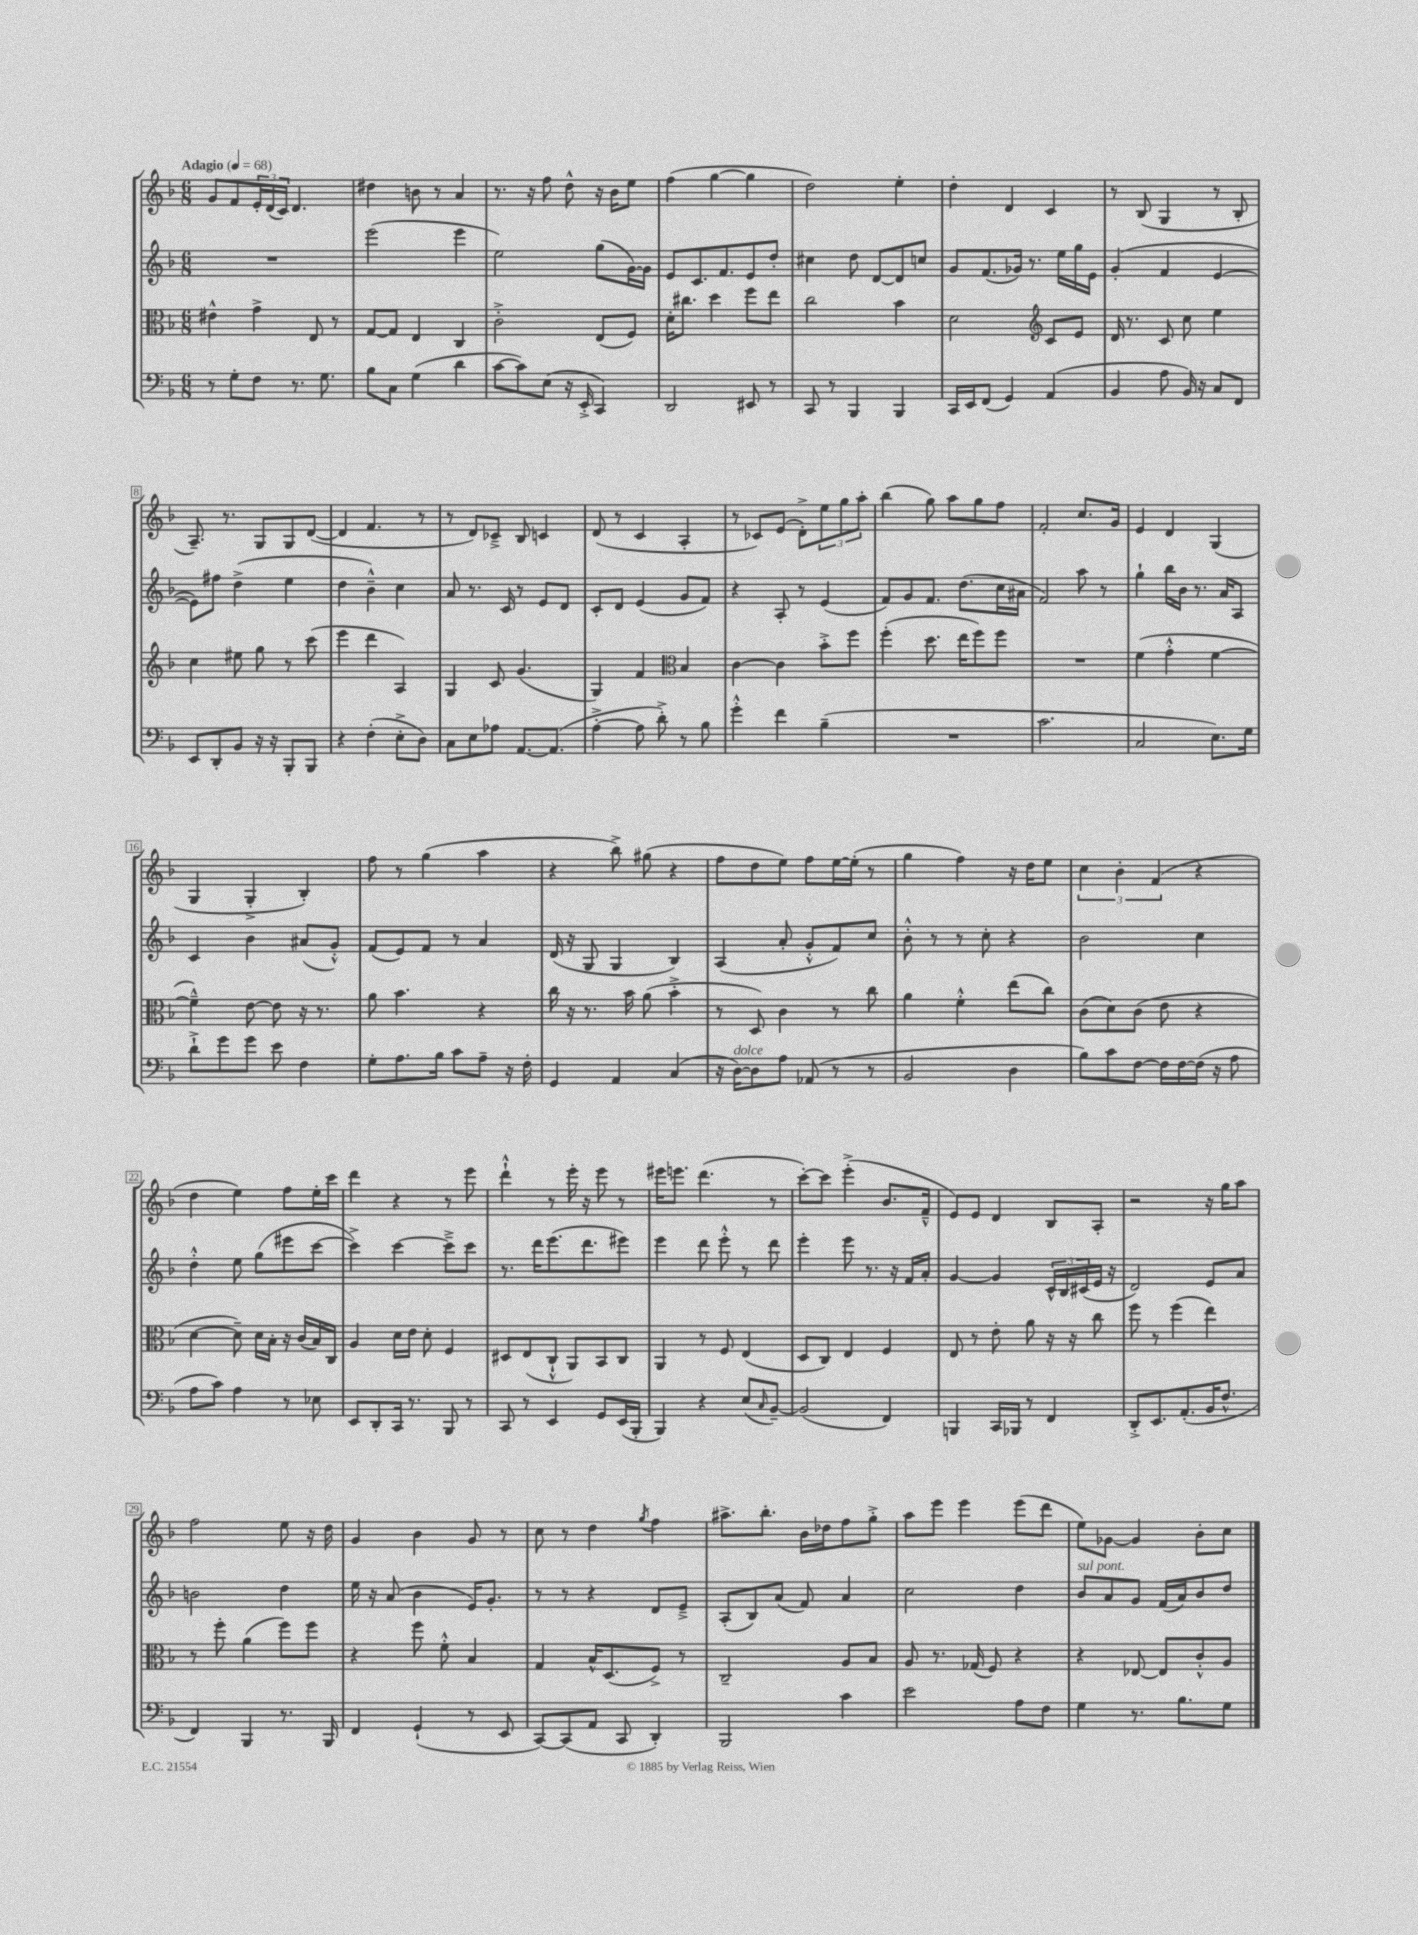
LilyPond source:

<<
\new StaffGroup <<
\new Staff = "s0" {
    \clef treble \key f \major \numericTimeSignature \time 6/8 \tempo "Adagio" 4 = 68
    g'8 f'8 \tuplet 3/2 { e'16-. d'16( c'16) } d'4. |
    dis''4 b'8 r8 a'4 |
    r8. r16 f''8 d''8-^ r16 bes'16 e''8 |
    f''4( g''4~ g''4 |
    d''2) e''4-. |
    d''4-. d'4 c'4 |
    r8 bes8( g4 r8 bes8-. |
    a8.--) r8. g8 g8 d'8~( |
    d'4 f'4. r8 |
    r8 d'8) ces'8---> bes8 c'4 |
    d'8( r8 c'4 a4-. |
    r8 ces'8) e'8( d'8-.->) \tuplet 3/2 { e''8 g''8 a''8-. } |
    bes''4( g''8) a''8 g''8 f''8 |
    f'2-. c''8. g'16 |
    e'4 d'4 g4( |
    g4 g4-.-> bes4-.) |
    f''8 r8 g''4( a''4 |
    r4 bes''8->) gis''8( r4 |
    f''8 d''8 e''8) f''8 e''16~ e''16-.( r8 |
    g''4 f''4) r16 d''16 e''8 |
    \tuplet 3/2 { c''4 bes'4-. f'4( } r4 |
    d''4 e''4) f''8 e''16-. c'''16 |
    d'''4 r4 r8 e'''8 |
    d'''4-!-^ r8 e'''16-. r16 e'''8 r8 |
    eis'''16 e'''8. d'''4.( r8 |
    c'''8~-.) c'''8 e'''4-.->( bes'8. f'16---^ |
    e'8) e'8 d'4 bes8 a8-. |
    r2 r16 g''16 a''8 |
    f''2 e''8 r16 d''16 |
    g'4 bes'4 g'8 r8 |
    c''8 r8 d''4 \acciaccatura { g''8 } f''4 |
    ais''8.-> bes''8.-. bes'16 des''16 f''8 g''8-.-> |
    a''8 e'''8 e'''4 e'''8( d'''8 |
    e''8) ges'8~ ges'4 bes'8-. c''8 \bar "|." |
}
\new Staff = "s1" {
    \clef treble \key f \major \numericTimeSignature \time 6/8
    R2. |
    e'''2( e'''4 |
    e''2) g''8( g'16~) g'16 |
    e'8 c'8. f'8. e'8 d''8-. |
    cis''4 d''8 d'8~ d'8 c''8 |
    g'8 f'8.( ges'16) r8. e''16 g''16 e'16 |
    g'4-.( f'4 e'4~ |
    e'8) fis''8 d''4->( e''4 |
    d''4 bes'4---^) c''4 |
    a'8 r8. c'16 r8 e'8 d'8 |
    c'8-. d'8 e'4( g'8 f'8) |
    r4 a8-. r8 e'4( |
    f'8) g'8 f'8. d''8.( c''16 ais'16 |
    f'2) a''8 r8 |
    g''4-! bes''16 bes'16 r8. a'16 a8 |
    c'4 bes'4 ais'8( g'8-.-^) |
    f'8( e'8) f'8 r8 a'4 |
    d'16( r16 g8 g4 bes4) |
    a4( a'8-. g'8-.-^ f'8) c''8 |
    bes'8-.-^ r8 r8 c''8-. r4 |
    bes'2 c''4 |
    d''4-.-^ e''8 g''8( eis'''8 c'''8~ |
    c'''4->) c'''4~ c'''8---> c'''8 |
    r8. d'''16 e'''8.( d'''8. eis'''8) |
    e'''4 d'''8 e'''8-.-^ r8 d'''8 |
    e'''4-. e'''8 r8. r16 f'16 a'16-. |
    g'4~ g'4 \tuplet 3/2 { c'16-^ bes16 cis'16( } e'16 r16 |
    d'2) e'8 a'8 |
    b'2 d''4 |
    e''16 r16 a'8( bes'4 e'16) g'8.-. |
    r8 r8 r4 d'8 e'8---> |
    a8-.( bes8) a'8( f'8) a'4 |
    c''2 d''4 |
    bes'8^\markup { \italic "sul pont." } a'8 g'8 f'16( a'16) bes'8 d''8 \bar "|." |
}
\new Staff = "s2" {
    \clef alto \key f \major \numericTimeSignature \time 6/8
    eis'4-^ g'4-> e8 r8 |
    g8~ g8 e4 c4 |
    c'2-.-> e8( f8) |
    d'16-. cis''8. d''4 f''8 e''8 |
    c''2 bes'4 |
    d'2 \clef treble c'8 e'8 |
    d'16 r8. c'8 c''8 e''4 |
    c''4 eis''8 g''8 r8 c'''8( |
    e'''4 d'''4 a4) |
    g4 c'8 g'4.( |
    g4) f'4 \clef alto bes4 |
    c'4~ c'4 bes'8-.-> f''8 |
    f''4-.( d''8. e''16 f''8) f''8 |
    R2. |
    f'4( g'4-.-^ f'4~ |
    f'4---^) e'8~ e'8 r16 r8. |
    a'8 bes'4. r4 |
    c''16 r16 r8. bes'16 a'8( bes'4-.-> |
    r8 d8) c'4 r8 c''8 |
    a'4 f'4-.-^ e''8( c''8) |
    c'8( d'8) c'8( e'8 r4 |
    d'4~ d'8--) d'16 bes16-. r16 c'16( bes16) c16 |
    a4 d'16 e'16 d'8-. f4 |
    dis8 e8( c8-!-^ a,8) bes,8 c8 |
    a,4 r8 f8 e4( |
    d8 c8) e4 f4 |
    e8 r8 e'8-. a'8 r16 r16 c''8 |
    f''8 r8 f''4( e''4) |
    r8 f''8-. a'4( f''8) f''8 |
    r4 f''8 f'8-.-^ bes4 |
    g4 bes16-^ d8.( f8->) r8 |
    c2-- a8 bes8 |
    a8 r8. ges16( f8) r4 |
    r4 ees8~ ees8 c'8-.-^ a8 \bar "|." |
}
\new Staff = "s3" {
    \clef bass \key f \major \numericTimeSignature \time 6/8
    r8 g8-. f8 r8. g8. |
    bes8 c8 g4( d'4 |
    c'8~ c'8) e8( r16 e,16-.-> c,4) |
    d,2 eis,8 r8 |
    c,8 r8 bes,,4 bes,,4 |
    c,16 e,16 f,8( g,4) a,4( |
    bes,4 a8 bes,16) r16 c8 f,8 |
    e,8 d,8-. bes,8 r16 r16 bes,,8-. bes,,8 |
    r4 f4-.( e8-.-> d8) |
    c8 e8 aes8 a,8.~ a,8.( |
    a4~-.-> a8 d'8-.->) r8 bes8 |
    g'4-.-^ f'4 bes4--( |
    R2. |
    c'2. |
    c2 e8.) g16 |
    d'8-!-> g'8 g'8 e'8 f4 |
    g8-. a8. bes16 c'8 a8-- r16 f16-. |
    g,4 a,4 c4( |
    r16 d16~^\markup { \italic "dolce" }) d8 a8 aes,8( r8 r8 |
    bes,2 d4 |
    bes8) c'8 f8~ f16 f16~ f16( r16 a8 |
    a8 c'8) a4 r8 ees8 |
    e,8 d,8-. c,16 r8. bes,,8 r8 |
    c,8 r8 e,4 g,8 e,16( bes,,16-. |
    bes,,4) r4 e8( \grace { c16 } bes,8~--) |
    bes,2( f,4) |
    b,,4 c,16 bes,,16 r8 f,4 |
    d,8-.-> e,8. a,8.-.( bes,16 f8.-^ |
    f,4) bes,,4 r8. bes,,16 |
    f,4 g,4-!( r8 e,8 |
    c,8~) c,8( a,8 c,8 d,4-.) |
    bes,,2 c'4 |
    e'2 a8 f8 |
    g4 r8. bes8. g8 \bar "|." |
}
>>
>>
\layout { \context { \Score \override BarNumber.stencil = #(make-stencil-boxer 0.1 0.3 ly:text-interface::print) } }
